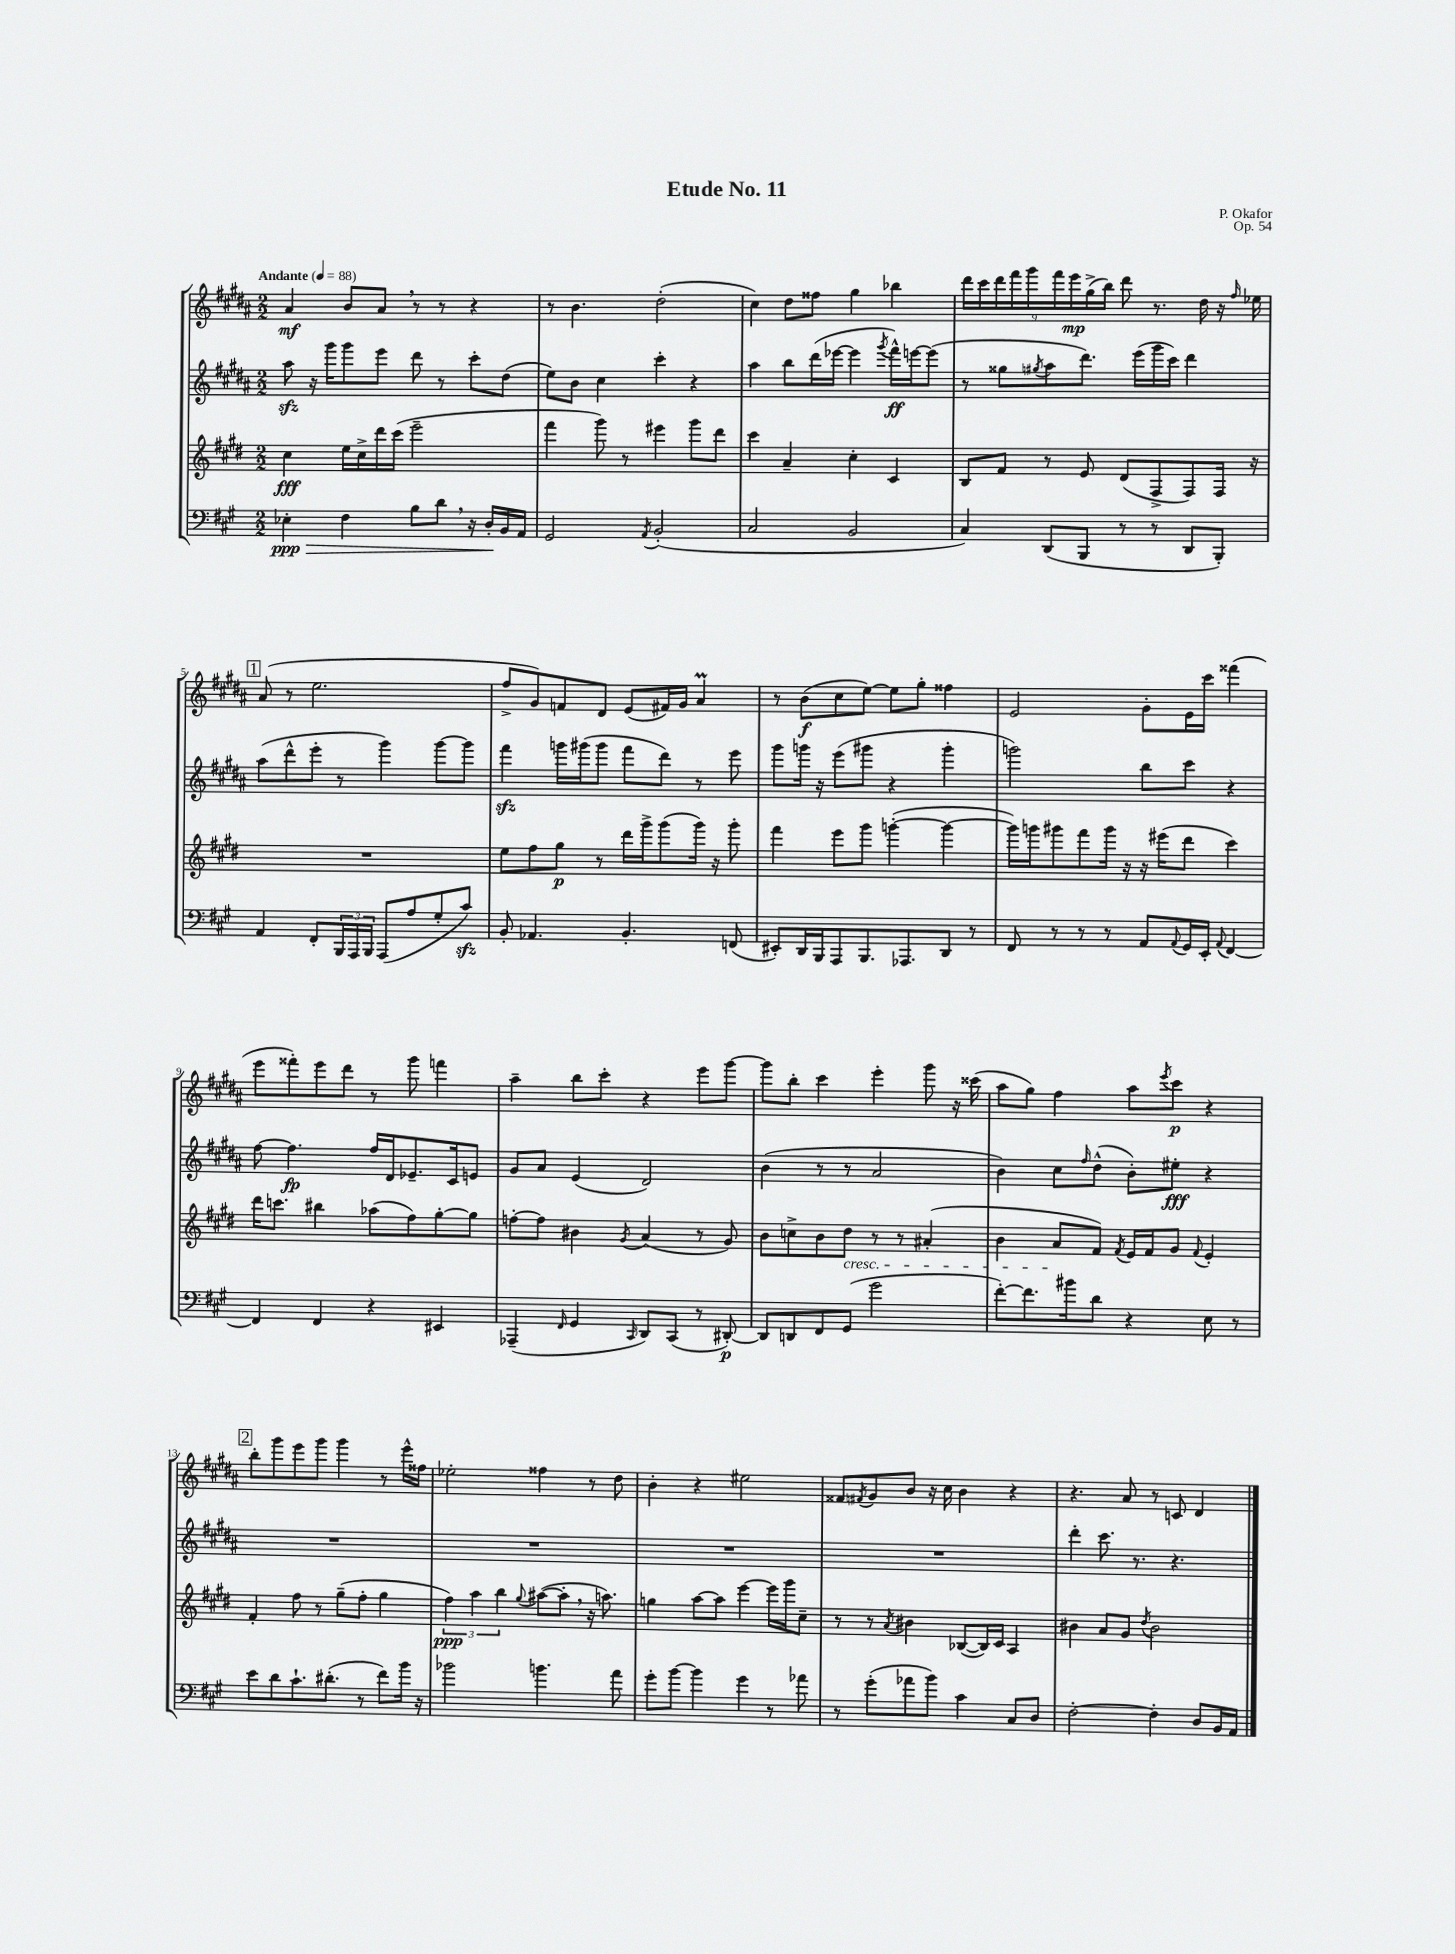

**kern	**kern	**kern	**kern
*staff4	*staff3	*staff2	*staff1
*clefF4	*clefG2	*clefG2	*clefG2
*k[f#c#g#]	*k[f#c#g#d#]	*k[f#c#g#d#a#]	*k[f#c#g#d#a#]
*M2/2	*M2/2	*M2/2	*M2/2
*MM88	*MM88	*MM88	*MM88
4E-'	4cc#	8aa#	4a#
.	.	16r	.
.	.	16ggg#	.
4F#	16ee	8ggg#	8b
.	16cc#^	.	.
.	16ddd#	8eee	8a#
.	(16ccc#	.	.
8B	2eee~	8ddd#	8r
8d	.	8r	8r
16r	.	8ccc#'	4r
16D'	.	.	.
16BB	.	(8dd#	.
16AA	.	.	.
=	=	=	=
2GG#	4fff#	8ee)	8r
.	.	8b	4.b
.	8ggg#)	4cc#	.
.	8r	.	.
8qAA	.	.	.
(2BB'	4eee#	4ccc#'	(2dd#'
.	8ggg#	4r	.
.	8ddd#	.	.
=	=	=	=
2C#	4ccc#	4aa#	4cc#)
.	4a~	8bb	8dd#
.	.	(16ddd#	8ff##
.	.	[16eee-	.
2BB	4cc#'	4eee-]	4gg#
.	.	8qggg#	.
.	4c#	16fff#^^)	4bb-
.	.	[16eee	.
.	.	(8eee]	.
=	=	=	=
4C#)	8B	8r	18ddd#
.	.	.	18ccc#
.	.	.	18ddd#
.	8f#	8gg##	.
.	.	.	18fff#
.	.	.	18ggg#
.	.	8qgg#	.
(8DD	8r	8aa#	.
.	.	.	18fff#
.	.	.	18eee
8BBB	8e	8.ddd#)	.
.	.	.	(18gg#^
.	.	.	18bb)
8r	(8d#	.	8ddd#
.	.	(16eee	.
8r	8F#^	16ggg#	8.r
.	.	16ccc#)	.
8DD	8F#)	4ddd#	.
.	.	.	16dd#
8BBB')	16F#	.	16r
.	.	.	16qqff#
.	16r	.	16ee-
=	=	=	=
4AA	1r	(8aa#	(8a#
.	.	8ddd#^^	8r
8FF#'	.	8eee'	2.ee
24BBB	.	8r	.
24AAA	.	.	.
24BBB	.	.	.
(8AAA	.	4ggg#)	.
8A	.	.	.
8G#'	.	[8ggg#	.
8c#)	.	8ggg#]	.
=	=	=	=
8BB'	8ee	4fff#	8ff#^
4.AA-	8ff#	.	8g#)
.	8gg#	16ggg	8f
.	.	(16ggg#	.
.	8r	8ggg#	8d#
4.BB'	16ddd#	8fff#	(8e
.	16ggg#^	.	.
.	(8ggg#	8ddd#)	16f#)
.	.	.	16g#
.	16ggg#)	8r	4a#
.	16r	.	.
(8FF	8ggg#'	8eee	.
=	=	=	=
8EE#')	4fff#	8ggg#	8r
16DD	.	16ggg	(8b
16BBB	.	16r	.
8AAA	8eee	(8eee	8cc#
8.BBB	8ggg#	8ggg#	[8ee)
.	([4ggg'	4r	8ee]
8.AAA-	.	.	.
.	.	.	8gg#'
8DD	4ggg_	4ggg#'	4ff##
8r	.	.	.
=	=	=	=
8FF#	16ggg])	2ggg)	2e
.	16ggg	.	.
8r	8ggg#	.	.
8r	8fff#	.	.
8r	16ggg#	.	.
.	16r	.	.
8AA	16r	8bb	8g#'
.	(16eee#	.	.
8qqAA	.	.	.
16GG#	8ddd#	8ccc#	16e
16EE'	.	.	16ccc#
8qqAA	.	.	.
[4FF#	4ccc#)	4r	(4fff##
=	=	=	=
4FF#]	16ddd#	[8ff#	8eee
.	8.ccc	.	.
.	.	4.ff#]	8fff##')
4FF#	4bb#	.	8eee
.	.	.	8ddd#
4r	(8aa-	16ff#	8r
.	.	16d#	.
.	8ff#)	8.e-~	8ggg#
4EE#	[8gg#'	.	4fff
.	.	16c#	.
.	8gg#]	8e	.
=	=	=	=
(4AAA-~	[8ff'	8g#	4aa#~
.	8ff]	8a#	.
16qqFF#	.	.	.
4GG#	4b#	(4e	8bb
.	.	.	8ccc#'
16qqCC#	8qg#	.	.
8DD)	(4a	2d#)	4r
(8CC#	.	.	.
8r	8r	.	8eee
[8DD#')	8g#)	.	[8ggg#
=	=	=	=
8DD#]	8b	(4b	8ggg#]
8DD	8cc^	.	8bb'
8FF#	8b	8r	4ccc#
(8GG#	8dd#	8r	.
2g#	8r	2a#	4eee'
.	8r	.	.
.	(4a#'	.	8ggg#
.	.	.	16r
.	.	.	(16ccc##
=	=	=	=
[8f#')	4b	4b)	8aa#
8.f#]	.	.	8gg#)
.	8a	8cc#	4ff#
16b#	.	.	.
.	.	16qqff#	.
8d	8f#)	(8dd#^^	.
.	8qf#	.	.
4r	16e	8b')	8aa#
.	16f#	.	.
.	.	.	8qeee
.	8g#	8ee#'	8ccc#
.	8qqf#	.	.
8E	4e'	4r	4r
8r	.	.	.
=	=	=	=
8e	4f#'	1r	8bb'
8d	.	.	8ggg#
8.c#`	8ff#	.	8eee
.	8r	.	8ggg#
(8.d#'	.	.	.
.	(8gg#~	.	4ggg#
8r	8ff#'	.	.
8f#)	4gg#	.	8r
16b	.	.	16eee^^
16r	.	.	16ff##
=	=	=	=
2b-	6ff#)	1r	2ee-'
.	6aa	.	.
.	6bb	.	.
.	8qqgg#	.	.
4.b	([8aa#	.	4ff##
.	8aa#']	.	.
.	16r	.	8r
.	8.aa)	.	.
8a	.	.	8dd#
=	=	=	=
8g#'	4gg	1r	4b'
[8b	.	.	.
4b]	[8aa	.	4r
.	8aa]	.	.
4g#	[4eee	.	2ee#
8r	16eee]	.	.
.	16ggg#	.	.
8a-	8cc#~	.	.
=	=	=	=
8r	8r	1r	8f##
.	.	.	8qf#
(8g#'	8r	.	8g#
.	8qa	.	.
8a-	4b#	.	8b
8b)	.	.	16r
.	.	.	16cc#
4c#	([8B-	.	4b
.	16B-])	.	.
.	16c#	.	.
8C#	4A	.	4r
8D	.	.	.
=	=	=	=
[2F#'	4b#	4ddd#'	4.r
.	8a	8.ccc#	.
.	8g#	.	8a#
.	.	8.r	.
.	8qdd#	.	.
4F#']	2b#	.	8r
.	.	4.r	8c
8D	.	.	4d#
16BB	.	.	.
16AA	.	.	.
==	==	==	==
*-	*-	*-	*-
